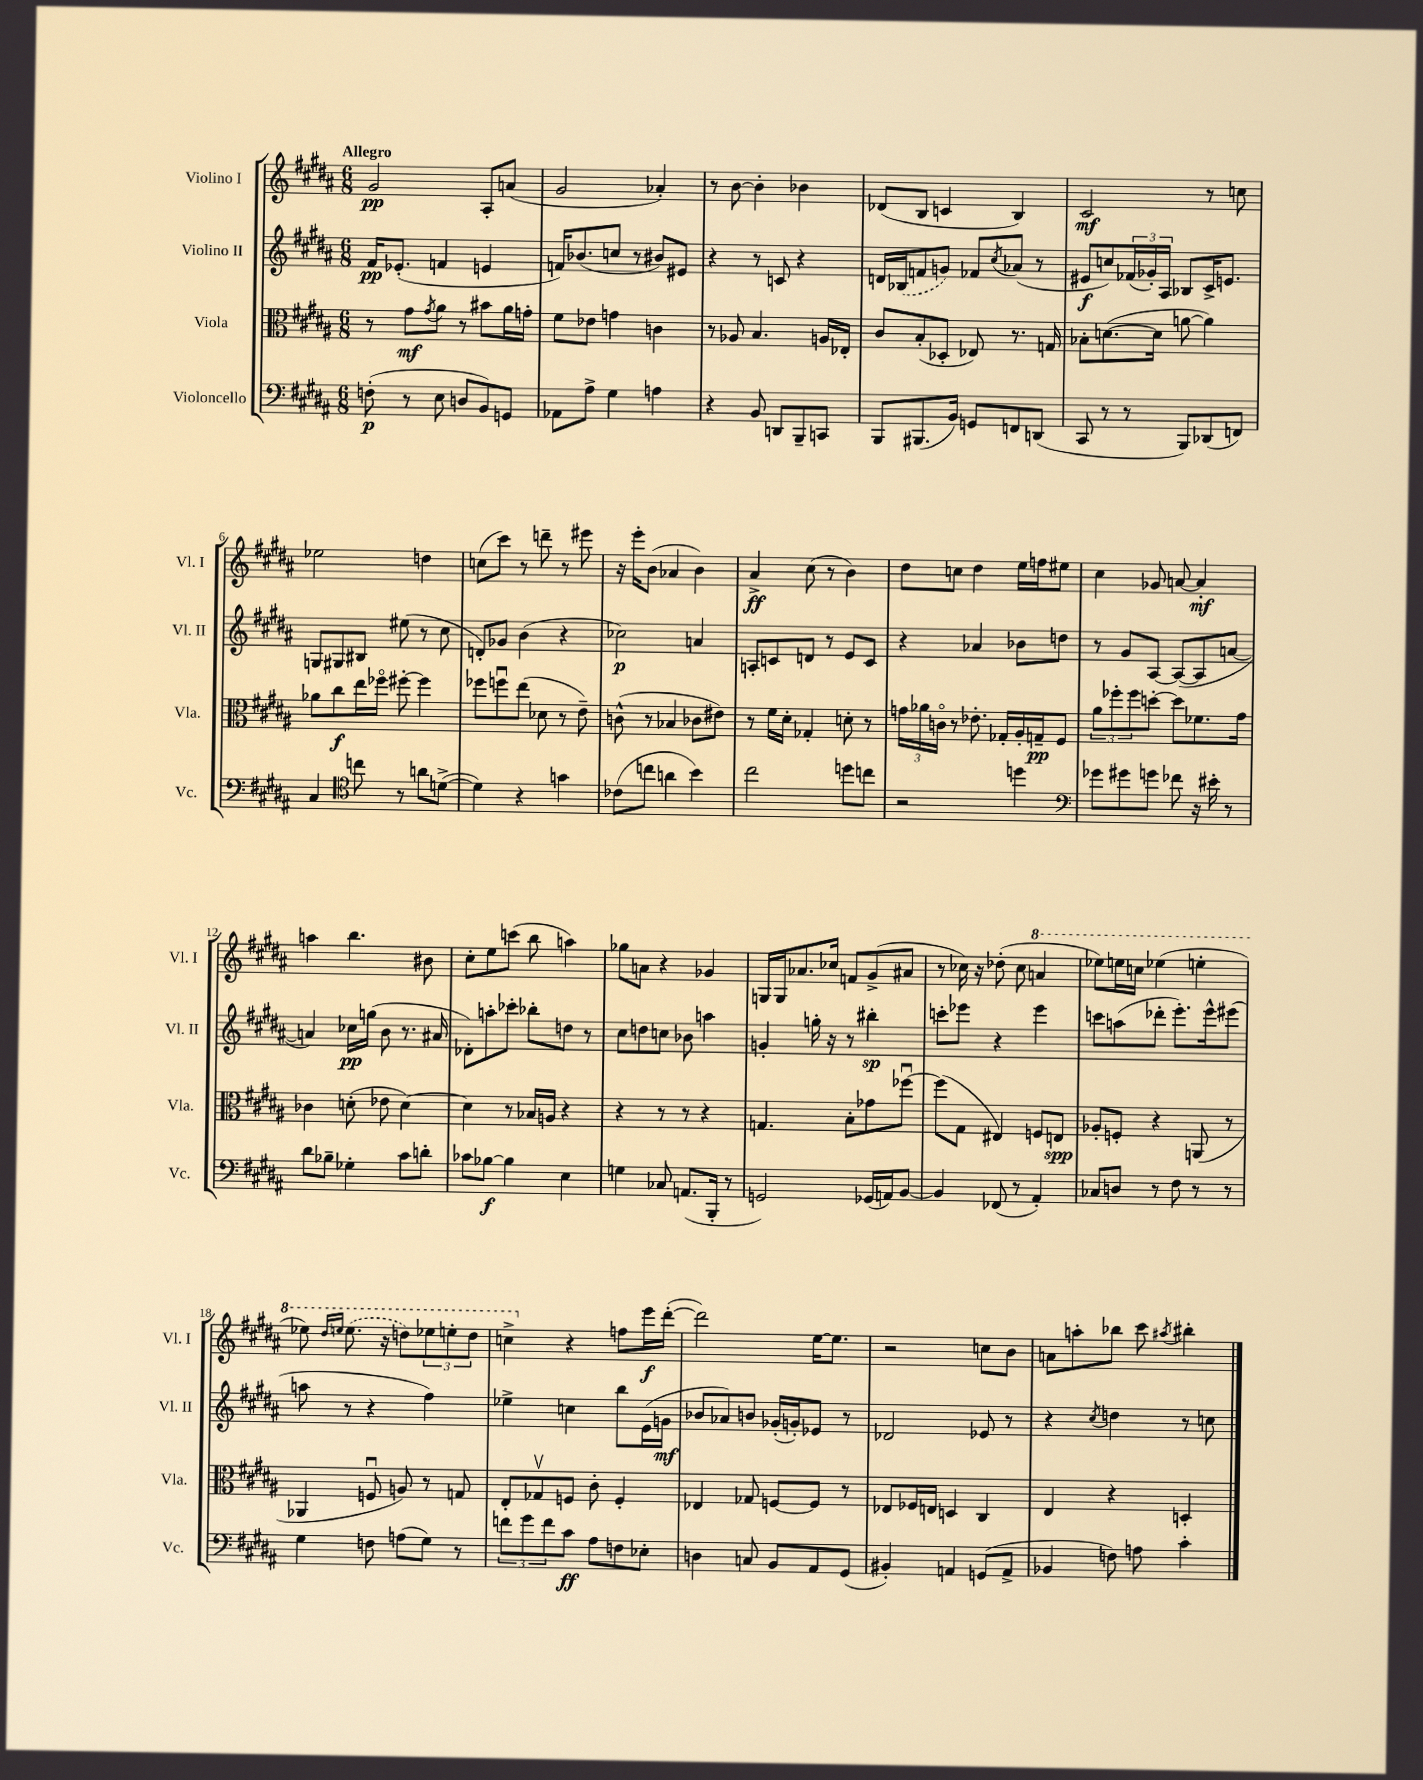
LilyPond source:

<<
\new StaffGroup <<
\new Staff = "s0" \with { instrumentName = "Violino I" shortInstrumentName = "Vl. I" } {
    \clef treble \key b \major \numericTimeSignature \time 6/8 \tempo "Allegro"
    gis'2\pp ais8-. a'8( |
    gis'2 aes'4-.) |
    r8 b'8~ b'4-. bes'4 |
    des'8( b8 c'4 b4) |
    cis'2\mf r8 c''8 |
    ees''2 d''4 |
    c''8( cis'''8) r8 d'''8-- r8 eis'''8 |
    r16 e'''16-. b'8( aes'4 b'4) |
    ais'4->\ff cis''8( r8 b'4) |
    dis''8 c''8 dis''4 e''16 f''16 eis''8 |
    cis''4 ges'8 a'8~ a'4-.\mf |
    a''4 b''4. bis'8 |
    cis''8-. e''8 c'''8( b''8 a''4) |
    ges''8 a'8 r4 ges'4 |
    g16 g16 aes'8. ces''16 f'8 gis'8->( ais'8 |
    r8 ces''16) r16 des''8-.( ces''8 \ottava #1 a''4 |
    ees'''8) e'''16 c'''16 ees'''4( e'''4-. |
    ees'''8) \grace { dis'''16 e'''16 } \once \slurDashed e'''8.( r16 d'''8) \tuplet 3/2 { ees'''8 e'''8-. d'''8 } |
    c'''4-> \ottava #0 r4 f''8 e'''16\f dis'''16~-.( |
    dis'''2) e''16~ e''8. |
    r2 c''8 b'8 |
    a'8 a''8-. bes''8 cis'''8 \acciaccatura { ais''8 } bis''4-. \bar "|." |
}
\new Staff = "s1" \with { instrumentName = "Violino II" shortInstrumentName = "Vl. II" } {
    \clef treble \key b \major \numericTimeSignature \time 6/8
    fis'16\pp ees'8.-.( f'4 e'4 |
    f'16) bes'8.( c''8 r8 bis'8) eis'8 |
    r4 r8 c'8 r4 |
    d'16 \once \slurDashed bes16( f'8 g'8) fes'8 \acciaccatura { cis''8 } aes'8( r8 |
    eis'8\f c''8) \tuplet 3/2 { fes'16( ges'16-.) ais16 } bes8 cis'16-> e'8. |
    g8 gis8 bis8 eis''8( r8 cis''8 |
    d'8-.) ges'8 b'4( r4 |
    ces''2\p) a'4 |
    a8-. c'8 d'8 r8 e'8 c'8 |
    r4 aes'4 bes'8 d''8 |
    r8 gis'8 ais8~ ais8~( ais8 a'8~ |
    a'4) ces''16\pp g''16( b'8 r8. ais'16 |
    des'8-.) a''8-. ces'''8-. bes''8-. d''8 r8 |
    cis''8 d''8 c''8 bes'8 a''4 |
    g'4-. g''16-. r16 r8 bis''4-.\sp |
    c'''8-. ees'''8 r4 ees'''4 |
    c'''8 a''8( des'''8-. e'''8.-.) e'''16-^ eis'''8( |
    a''8 r8 r4 fis''4) |
    ees''4-> c''4 b''8 e'16( g'16\mf |
    bes'8 aes'8) b'8 ges'16-.( g'16-.) ees'8 r8 |
    des'2 ees'8 r8 |
    r4 \acciaccatura { cis''8 } d''4 r8 c''8 \bar "|." |
}
\new Staff = "s2" \with { instrumentName = "Viola" shortInstrumentName = "Vla." } {
    \clef alto \key b \major \numericTimeSignature \time 6/8
    r8 gis'8\mf \acciaccatura { gis'8 } ais'8 r8 bis'8 ais'16 g'16-. |
    fis'8 ees'8 g'4 c'4 |
    r8 aes8 b4. a16 ees16-. |
    cis'8 b8-.( des8-. ees8) r8. g16 |
    bes8-. d'8.~( d'16 a'8~ a'4) |
    aes'8 cis''8\f e''16 fes''16\flageolet fis''8~-. fis''4 |
    fes''8 f''8\downbow e''8( des'8 r8 e'8--) |
    c'8-^( r8 bes4 ces'8 eis'8) |
    r8 fis'16 dis'16-. ges4-. d'8-. r8 |
    \tuplet 3/2 { g'16 aes'16 c'16\flageolet } r8 ees'8.-. ges16-. ais16-. g16--\pp fis8 |
    \tuplet 3/2 { ais'8 fes''8-. fes''8 } d''8~-. d''8 fes'8. gis'16 |
    ces'4 d'8-.( ees'8 d'4~) |
    d'4 r8 bes16 a16 r4 |
    r4 r8 r8 r4 |
    g4. b8-. ges'8 fes''8~\downbow |
    fes''8( gis8 eis4) f8 e8\spp |
    aes8-. f8-. r4 a,8( r8 |
    aes,4 f8\downbow a8) r8 g8 |
    e8-. ges8\upbow f8 cis'8-. f4-. |
    ees4 ges8 f8~ f8 r8 |
    ees8 fes16 e16 d4 cis4 |
    e4 r4 d4-. \bar "|." |
}
\new Staff = "s3" \with { instrumentName = "Violoncello" shortInstrumentName = "Vc." } {
    \clef bass \key b \major \numericTimeSignature \time 6/8
    f8-.\p( r8 e8 d8 b,8) g,8 |
    aes,8 ais8-> gis4 a4 |
    r4 b,8 d,8 b,,8-- c,8 |
    b,,8 bis,,8.( b,16) g,8 f,8 d,8( |
    cis,8 r8 r8 b,,8) des,8( f,8) |
    cis4 \clef tenor c''8 r8 a'8 d'8~->( |
    d'4) r4 g'4 |
    ces'8( c''8 a'4 b'4) |
    cis''2 d''8 c''8 |
    r2 d''4 |
    \clef bass ges'8 gis'8 g'8 fes'8 r16 eis'16-. r8 |
    dis'8 bes8-- ges4-. cis'8 d'8-. |
    ces'8 bes8~\f bes4 e4 |
    g4 ces8 a,8.( b,,16-. r8 |
    g,2) ges,16( a,16) b,8~ |
    b,4 fes,8( r8 ais,4-.) |
    ces8 d8 r8 fis8 r8 r8 |
    gis4 f8 a8( gis8) r8 |
    \tuplet 3/2 { f'8 gis'8 f'8 } cis'8\ff ais8 f8 ees8-. |
    d4 c8 b,8 ais,8 gis,8( |
    bis,4-.) a,4 g,8( a,8-> |
    bes,4 f8) a8 cis'4-. \bar "|." |
}
>>
>>
